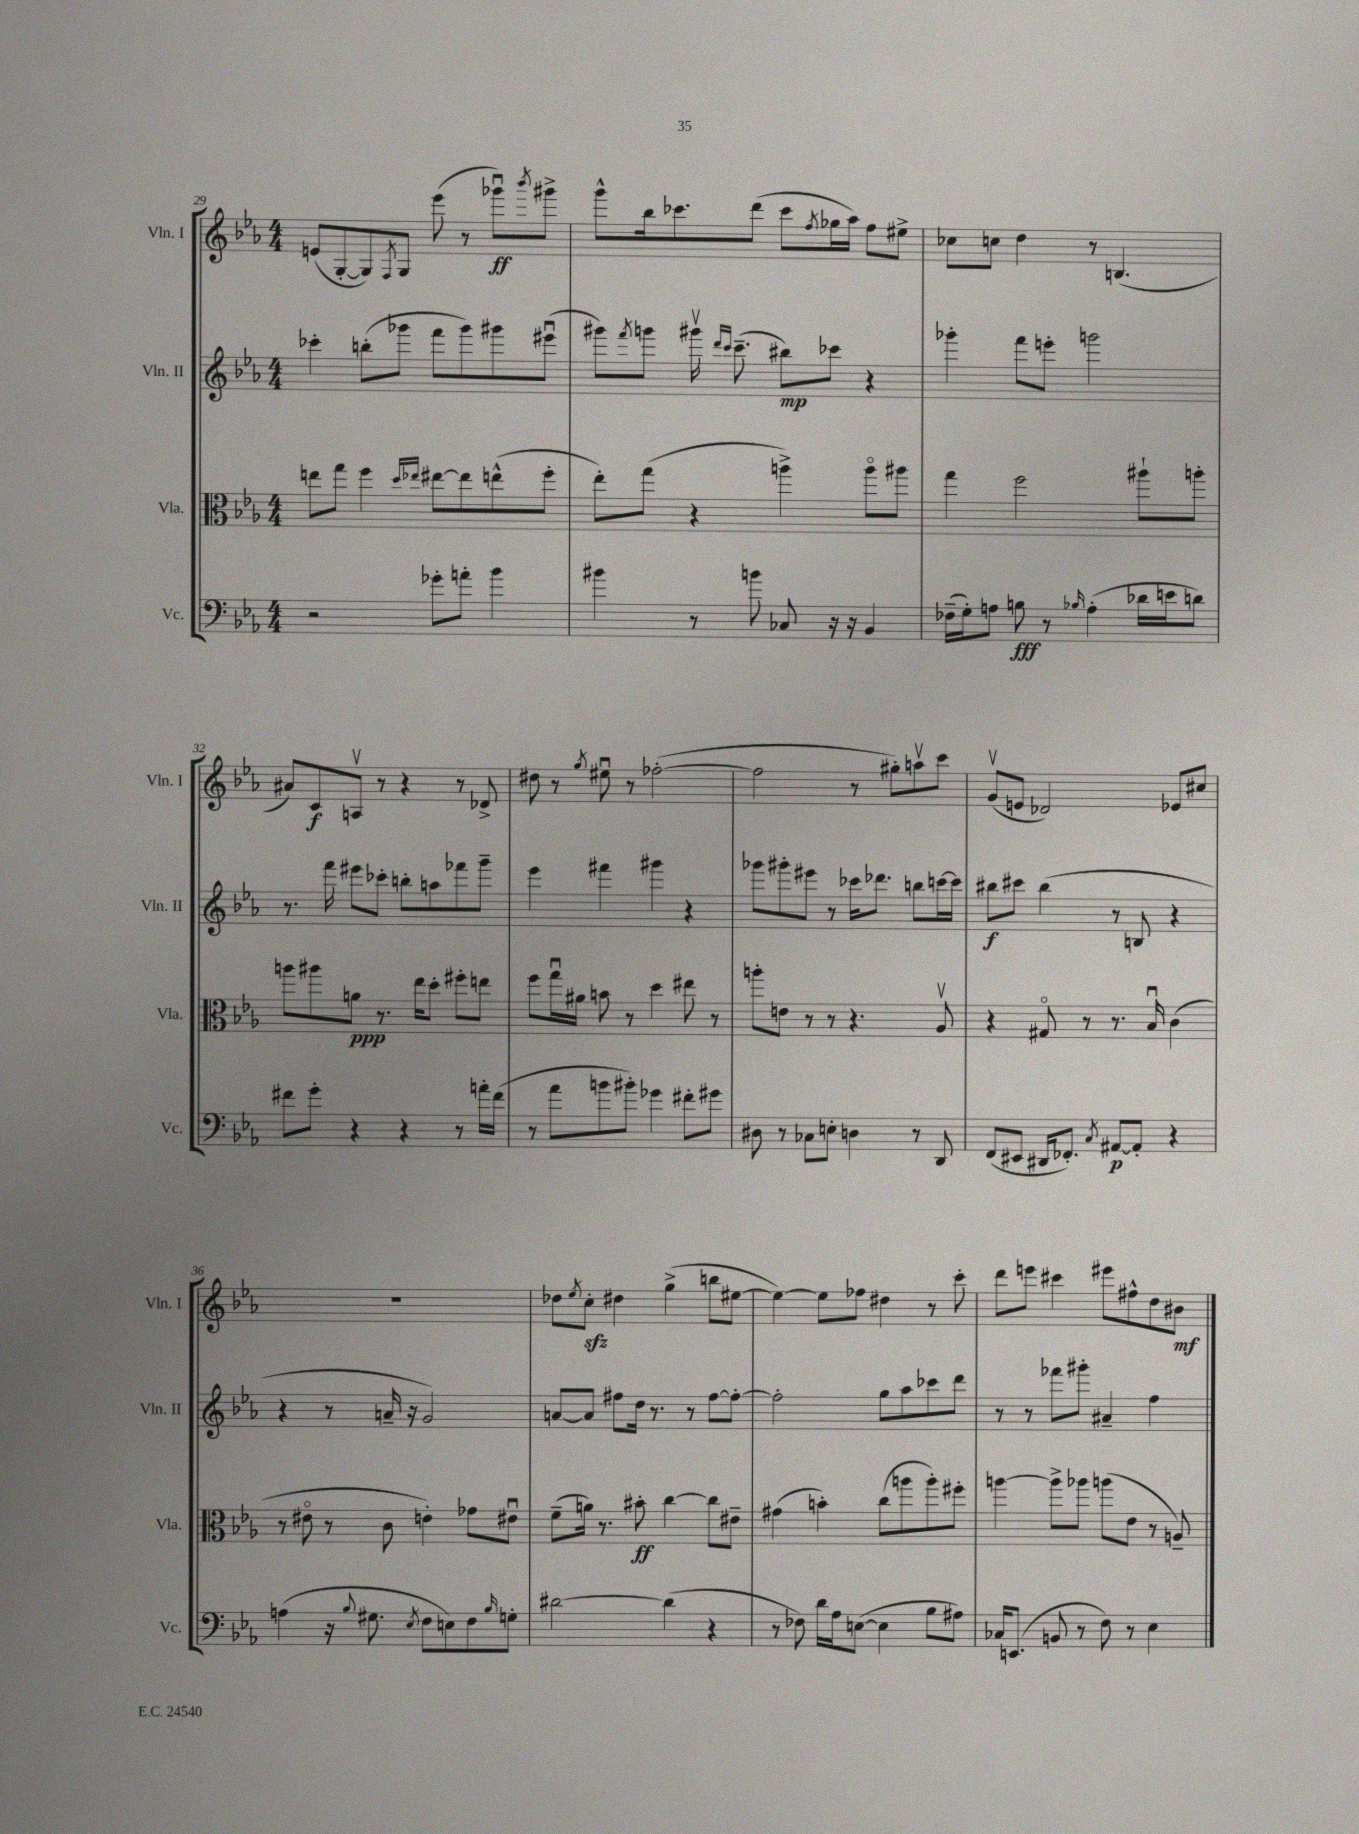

**kern	**kern	**kern	**kern
*staff4	*staff3	*staff2	*staff1
*clefF4	*clefC3	*clefG2	*clefG2
*k[b-e-a-]	*k[b-e-a-]	*k[b-e-a-]	*k[b-e-a-]
*M4/4	*M4/4	*M4/4	*M4/4
2r	8ee	4ccc-'	(8e
.	8gg	.	[8G'
.	4ff	(8bb'	8G])
.	.	.	8qF
.	.	8ggg-	8G
.	16qqdd	.	.
.	16qqee-	.	.
8g-'	[8ee#	8fff	(8eee-
8a'	8ee#]	8ggg-)	8r
4b-	(8ee^^	8ggg#	8ggg-u)
.	.	.	8qbbb-
.	8ff'	(8eee#u	8ggg#^
=	=	=	=
4b#	8ee-')	8ggg#)	8ggg^^
.	.	8qfff	.
.	(8gg	8ggg	16bb-
.	.	.	8.ccc-
8r	4r	16ggg#v	.
.	.	16qqddd	.
.	.	16qqccc	.
.	.	(8.ccc~	.
8b	.	.	(8ddd
8C-	4aa^)	8bb#)	8ccc-
.	.	.	8qff
16r	.	8ccc-	16gg-
16r	.	.	16aa-)
4BB-	8aao	4r	8ff
.	8aa#	.	8ee#^
=	=	=	=
(16F-~	4gg	4ggg-'	8cc-
16G')	.	.	.
8A	.	.	8cc
8B	2ff	8fff	4dd
8r	.	8eee'	.
16qqB-	.	.	.
(4A'	.	2ggg	8r
.	.	.	(4.B
16d-	8aa#`	.	.
16e	.	.	.
8d)	8aa'	.	.
=	=	=	=
8f#	8aa	8.r	8a#)
8g'	8aa#	.	8c
.	.	16fff	.
4r	8a	8eee#	8Av
.	8.r	8ccc-'	8r
4r	.	8bb'	4r
.	16ee-	.	.
.	8dd'	8aa	.
8r	8ff#'	8fff-	8r
16a'	8ee	8ggg~	8d-^
(16f#	.	.	.
=	=	=	=
8r	8ff	4eee-	8dd#
8a-	16ggu	.	8r
.	16a#	.	.
.	.	.	8qgg
8b	8b	4fff#	8ee#u
8b#')	8r	.	8r
4g-	4dd	4ggg#	([2ff-'
8f#'	8ee#	4r	.
8g#	8r	.	.
=	=	=	=
8D#	8aa'	8ggg-	2ff-]
8r	8e	8ggg#'	.
8C-	8r	8eee#	.
8E'	8r	8r	.
4D	4.r	16ccc-	8r
.	.	8.ddd-	.
.	.	.	8gg#')
8r	.	8bb	8aav
8DD	8A-v	[16ccc	8ccc
.	.	16ccc]	.
=	=	=	=
(8FF	4r	8bb#	(8gv
8EE#	.	8ccc#	8e
16DD#	8G#o	(4bb#	2d-)
8.FF-')	.	.	.
.	8r	.	.
8qC	.	.	.
[8AA#	8.r	8r	.
8AA#']	.	8B	.
.	16B-u	.	.
4r	(4c	4r	8e-
.	.	.	8cc#
=	=	=	=
(4A	8r	4r	1r
.	8e#o	.	.
16r	8r	8r	.
8qqB-	.	.	.
8.G#	.	.	.
.	8c	16a~	.
.	.	16r	.
8qE-	.	.	.
8F	4e')	2g)	.
8E)	.	.	.
8F	8g-	.	.
16qqB-	.	.	.
8G'	8e#u	.	.
=	=	=	=
[2d#	(8f~	[8a	8dd-
.	.	.	8qee-
.	16a)	8a]	8cc'
.	8.r	.	.
.	.	8ff#	4dd#
.	8b#'	16dd	.
.	.	8.r	.
(4d#]	[4cc	.	(4gg^
.	.	8r	.
4r	8cc]	[8ff#	8bb
.	8e#~	8ff#'_	[8ee#
=	=	=	=
8r	(4g#	2ff#']	4ee#_)
8F-)	.	.	.
16d	4b')	.	8ee#]
16A-	.	.	.
([8E	.	.	8ff-
4E]	(8cc	8gg	4dd#
.	8aa	8aa-	.
8B-	8aa')	8ccc-	8r
8A#)	8ff#'	8ddd	8ccc'
=	=	=	=
16C-	[4aa	8r	8ddd
(8.EE	.	.	.
.	.	8r	8eee
8BB	8aa^]	8fff-	4ccc#
8r	8aa-	8ggg#'	.
8F)	(8aa	4a#~	8eee#
8r	8e-	.	8ff#^^
4E-	8r	4ff	8dd
.	8A~)	.	8b#
==	==	==	==
*-	*-	*-	*-
